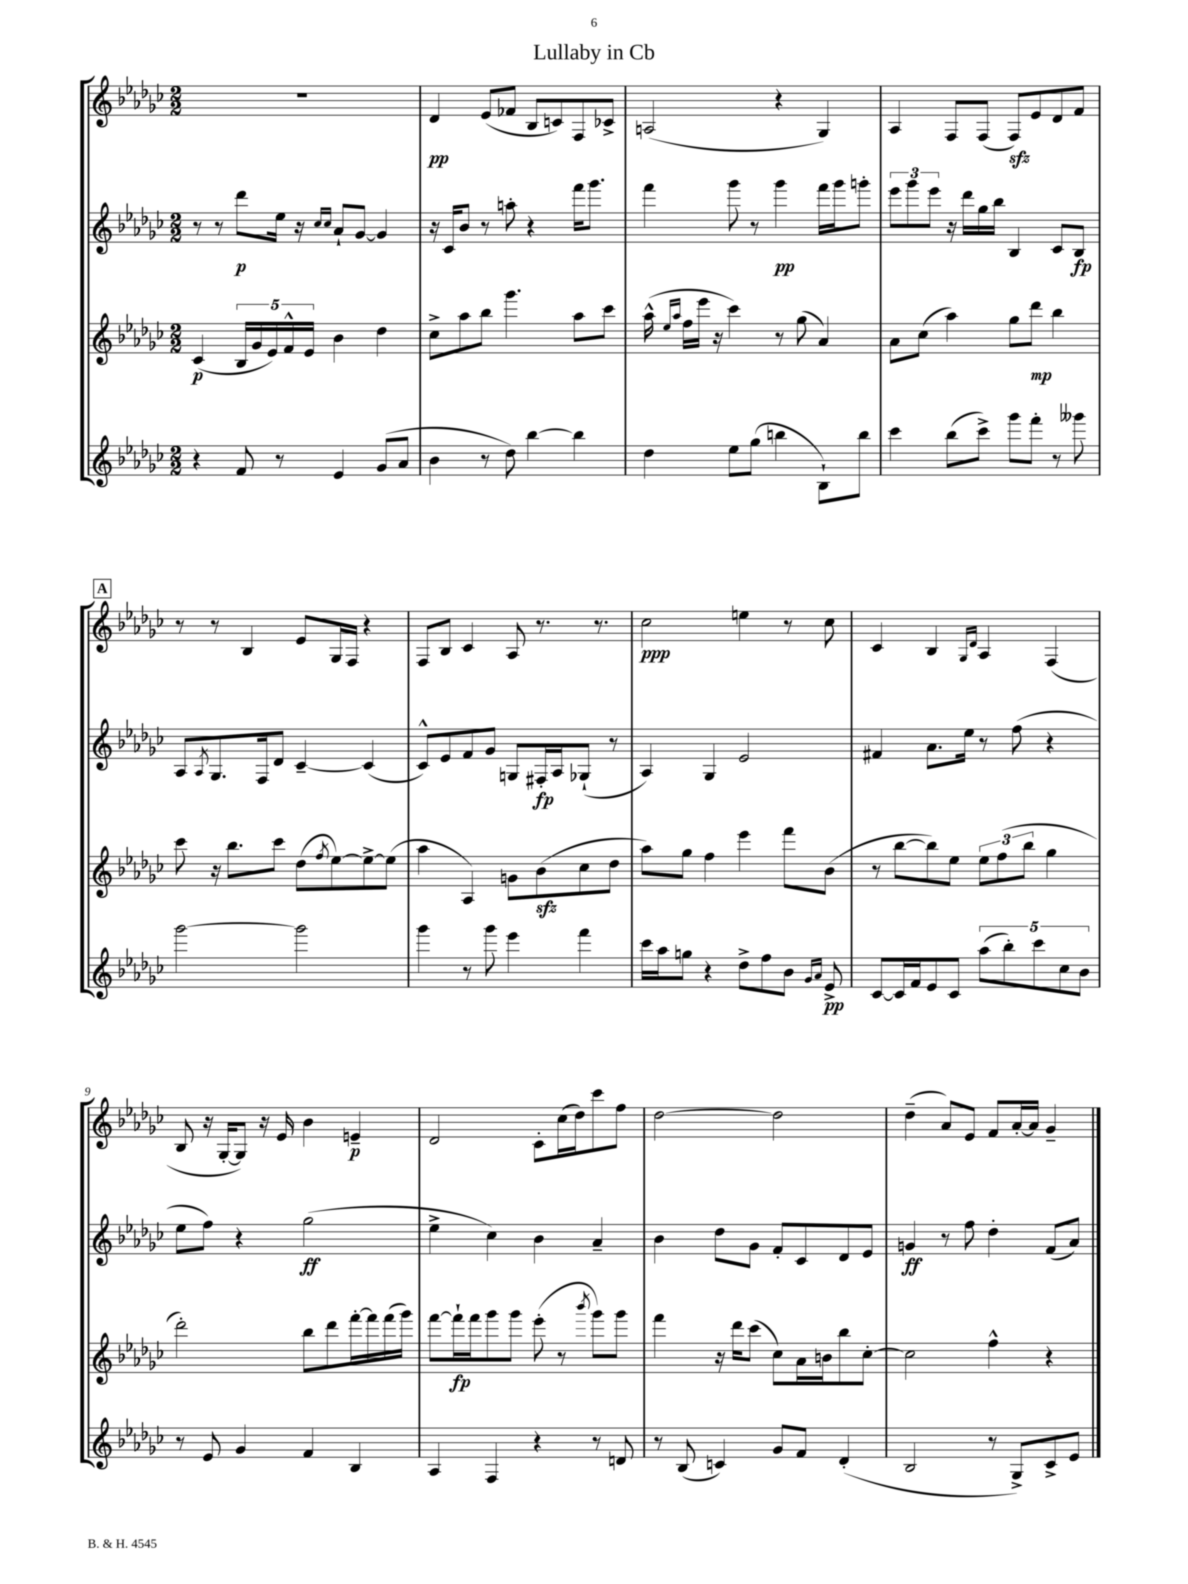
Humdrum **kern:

**kern	**dynam	**kern	**dynam	**kern	**dynam	**kern	**dynam
*part4	*part4	*part3	*part3	*part2	*part2	*part1	*part1
*staff4	*staff4	*staff3	*staff3	*staff2	*staff2	*staff1	*staff1
*clefG2	*	*clefG2	*	*clefG2	*	*clefG2	*
*k[b-e-a-d-g-c-]	*	*k[b-e-a-d-g-c-]	*	*k[b-e-a-d-g-c-]	*	*k[b-e-a-d-g-c-]	*
*M2/2	*	*M2/2	*	*M2/2	*	*M2/2	*
=1	=1	=1	=1	=1	=1	=1	=1
4r	.	(4c-/	p	8r	.	1r	.
.	.	.	.	8r	.	.	.
8f/	.	20B-/LL	.	8ddd-\L	p	.	.
.	.	20g-/	.	.	.	.	.
.	.	20e-/)	.	.	.	.	.
8r	.	.	.	16ee-\Jk	.	.	.
.	.	20f^^/	.	.	.	.	.
.	.	.	.	16r	.	.	.
.	.	20e-/JJ	.	.	.	.	.
.	.	.	.	16qqcc-/LL	.	.	.
.	.	.	.	16qqcc-/JJ	.	.	.
4e-/	.	4b-\	.	8a-`/L	.	.	.
.	.	.	.	[8g-/J	.	.	.
(8g-/L	.	4dd-\	.	4g-/]	.	.	.
8a-/J	.	.	.	.	.	.	.
=2	=2	=2	=2	=2	=2	=2	=2
4b-\	.	8cc-^\L	.	16r	.	4d-/	pp
.	.	.	.	16c-/KL	.	.	.
.	.	8aa-\	.	8b-/J	.	.	.
8r	.	8bb-\J	.	8r	.	(8e-/L	.
8dd-\)	.	4.ggg-\	.	8aan'\	.	8f-X/J	.
[4bb-\	.	.	.	4r	.	8B-/L	.
.	.	.	.	.	.	8cn/)	.
4bb-\]	.	8aa-\L	.	16fff\KL	.	8F/	.
.	.	.	.	8.ggg-\J	.	.	.
.	.	8ccc-\J	.	.	.	8c-X^/J	.
=3	=3	=3	=3	=3	=3	=3	=3
4dd-\	.	(16aa-^^\	.	4fff\	.	(2An/	.
.	.	16qqee-/LL	.	.	.	.	.
.	.	16qqaa-/JJ	.	.	.	.	.
.	.	16ff\LL	.	.	.	.	.
.	.	16eee-\JJ	.	.	.	.	.
.	.	16r	.	.	.	.	.
8ee-\L	.	4ccc-\)	.	8ggg-\	.	.	.
(8gg-\J	.	.	.	8r	.	.	.
4bbn\	.	8r	.	4ggg-\	pp	4r	.
.	.	(8gg-\	.	.	.	.	.
8B-`\L)	.	4a-/)	.	16fff\LL	.	4G-/)	.
.	.	.	.	16ggg-\J	.	.	.
8bb\J	.	.	.	8gggn'\J	.	.	.
=4	=4	=4	=4	=4	=4	=4	=4
4ccc-\	.	8a-\L	.	12eee-\L	.	4A-/	.
.	.	.	.	12ggg-\	.	.	.
.	.	(8cc-\J	.	.	.	.	.
.	.	.	.	12eee-\J	.	.	.
(8bb-\L	.	4aa-\)	.	16r	.	8F/L	.
.	.	.	.	16ddd-\LL	.	.	.
8ccc-^\J)	.	.	.	16gg-\	.	(8F/J	.
.	.	.	.	16bb-\JJ	.	.	.
8ggg-\L	.	8gg-\L	.	4B-/	.	8Fzz/L)	.
8fff'\J	.	8ddd-\J	mp	.	.	8e-/	.
8r	.	4bb-\	.	8c-/L	.	8d-/	.
8ggg--X\	.	.	.	8B-/J	fp	8f/J	.
!!LO:LB:g=z
!!LO:REH:place=s1:t=A
=5	=5	=5	=5	=5	=5	=5	=5
[2ggg-\	.	8ccc-\	.	8A-/L	.	8r	.
.	.	.	.	8qA-/	.	.	.
.	.	16r	.	8.G-/	.	8r	.
.	.	8.bb-\L	.	.	.	.	.
.	.	.	.	.	.	4B-/	.
.	.	.	.	16F/k	.	.	.
.	.	8ccc-\J	.	8d-/J	.	.	.
2ggg-\]	.	(8dd-\L	.	[4c-~/	.	8e-/L	.
.	.	8qff/	.	.	.	.	.
.	.	[8ee-\)	.	.	.	16G-/L	.
.	.	.	.	.	.	16F/JJ	.
.	.	8ee-^\_	.	(4c-/]	.	4r	.
.	.	(8ee-\J]	.	.	.	.	.
=6	=6	=6	=6	=6	=6	=6	=6
4ggg-\	.	4aa-\	.	8c-^^/L)	.	8F/L	.
.	.	.	.	8e-/	.	8B-/J	.
8r	.	4A-/)	.	8f/	.	4c-/	.
8ggg-\	.	.	.	8g-/J	.	.	.
4eee-\	.	8gn\L	.	8Gn/L	.	8A-/	.
.	.	(8b-zz\	.	16F#X'/L	fp	8.r	.
.	.	.	.	16A-/J	.	.	.
4fff\	.	8cc-\	.	(8G-X`/J	.	.	.
.	.	.	.	.	.	8.r	.
.	.	8dd-\J	.	8r	.	.	.
=7	=7	=7	=7	=7	=7	=7	=7
16ccc-\LL	.	8aa-\L)	.	4A-/)	.	2cc-\	ppp
16aa-\J	.	.	.	.	.	.	.
8ggn\J	.	8gg-\J	.	.	.	.	.
4r	.	4ff\	.	4G-/	.	.	.
8dd-^\L	.	4eee-\	.	2e-/	.	4een\	.
8ff\	.	.	.	.	.	.	.
8b-\J	.	8fff\L	.	.	.	8r	.
16qqg-/LL	.	.	.	.	.	.	.
16qqa-/JJ	.	.	.	.	.	.	.
8e-^/	pp	(8b-\J	.	.	.	8cc-\	.
=8	=8	=8	=8	=8	=8	=8	=8
[8c-/L	.	8r	.	4f#X/	.	4c-/	.
16c-/L]	.	[8bb-\L	.	.	.	.	.
16f/J	.	.	.	.	.	.	.
8e-/	.	8bb-\])	.	8.a-\L	.	4B-/	.
8c-/J	.	8ee-\J	.	.	.	.	.
.	.	.	.	16ee-\Jk	.	.	.
.	.	.	.	.	.	16qqG-/LL	.
.	.	.	.	.	.	16qqd-/JJ	.
(10aa-\L	.	12ee-\L	.	8r	.	4A-/	.
.	.	(12ff\	.	.	.	.	.
10bb-'\)	.	.	.	.	.	.	.
.	.	.	.	(8ff\	.	.	.
.	.	12bb-\J	.	.	.	.	.
10ccc-\	.	.	.	.	.	.	.
.	.	4gg-\	.	4r	.	(4F/	.
10cc-\	.	.	.	.	.	.	.
10b-\J	.	.	.	.	.	.	.
!!LO:LB:g=z
=9	=9	=9	=9	=9	=9	=9	=9
8r	.	2ddd-'\)	.	8ee-\L	.	8B-/	.
8e-/	.	.	.	8ff\J)	.	16r	.
.	.	.	.	.	.	[16G-'/KL	.
4g-/	.	.	.	4r	.	8G-/J])	.
.	.	.	.	.	.	16r	.
.	.	.	.	.	.	16e-/	.
4f/	.	8bb-\L	.	(2gg-\	ff	4b-\	.
.	.	8ddd-\	.	.	.	.	.
4B-/	.	[16fff'\L	.	.	.	4en~/	p
.	.	16fff\]	.	.	.	.	.
.	.	(16fff\	.	.	.	.	.
.	.	16ggg-\JJ)	.	.	.	.	.
=10	=10	=10	=10	=10	=10	=10	=10
4A-/	.	[8fff\L	.	4ee-^\	.	2d-/	.
.	.	16fff`\L]	fp	.	.	.	.
.	.	16fff\J	.	.	.	.	.
4F/	.	8ggg-\	.	4cc-\)	.	.	.
.	.	8ggg-\J	.	.	.	.	.
4r	.	(8eee-'\	.	4b-\	.	8c-'\L	.
.	.	8r	.	.	.	(16cc-\L	.
.	.	.	.	.	.	16dd-\J)	.
.	.	8qbbb-/	.	.	.	.	.
8r	.	8ggg-\L)	.	4a-~/	.	8ccc-\	.
8dn/	.	8ggg-\J	.	.	.	8ff\J	.
=11	=11	=11	=11	=11	=11	=11	=11
8r	.	4fff\	.	4b-\	.	[2dd-\	.
(8B-/	.	.	.	.	.	.	.
4cn/)	.	16r	.	8dd-\L	.	.	.
.	.	16ddd-\KL	.	.	.	.	.
.	.	(8ccc-\J	.	8g-\J	.	.	.
8g-/L	.	8cc-\L)	.	8f'/L	.	2dd-\]	.
8f/J	.	16a-\L	.	8c-/	.	.	.
.	.	16bn\J	.	.	.	.	.
(4d-'/	.	8bb-\	.	8d-/	.	.	.
.	.	[8cc-'\J	.	8e-/J	.	.	.
=12	=12	=12	=12	=12	=12	=12	=12
2B-/	.	2cc-\]	.	4gn/	ff	(4dd-~\	.
.	.	.	.	8r	.	8a-/L)	.
.	.	.	.	8ff\	.	8e-/J	.
8r	.	4ff^^\	.	4dd-'\	.	8f/L	.
8G-^/L)	.	.	.	.	.	[16a-'/L	.
.	.	.	.	.	.	16a-/JJ]	.
8c-^/	.	4r	.	(8f/L	.	4g-~/	.
8e-/J	.	.	.	8a-/J)	.	.	.
==	==	==	==	==	==	==	==
*-	*-	*-	*-	*-	*-	*-	*-
